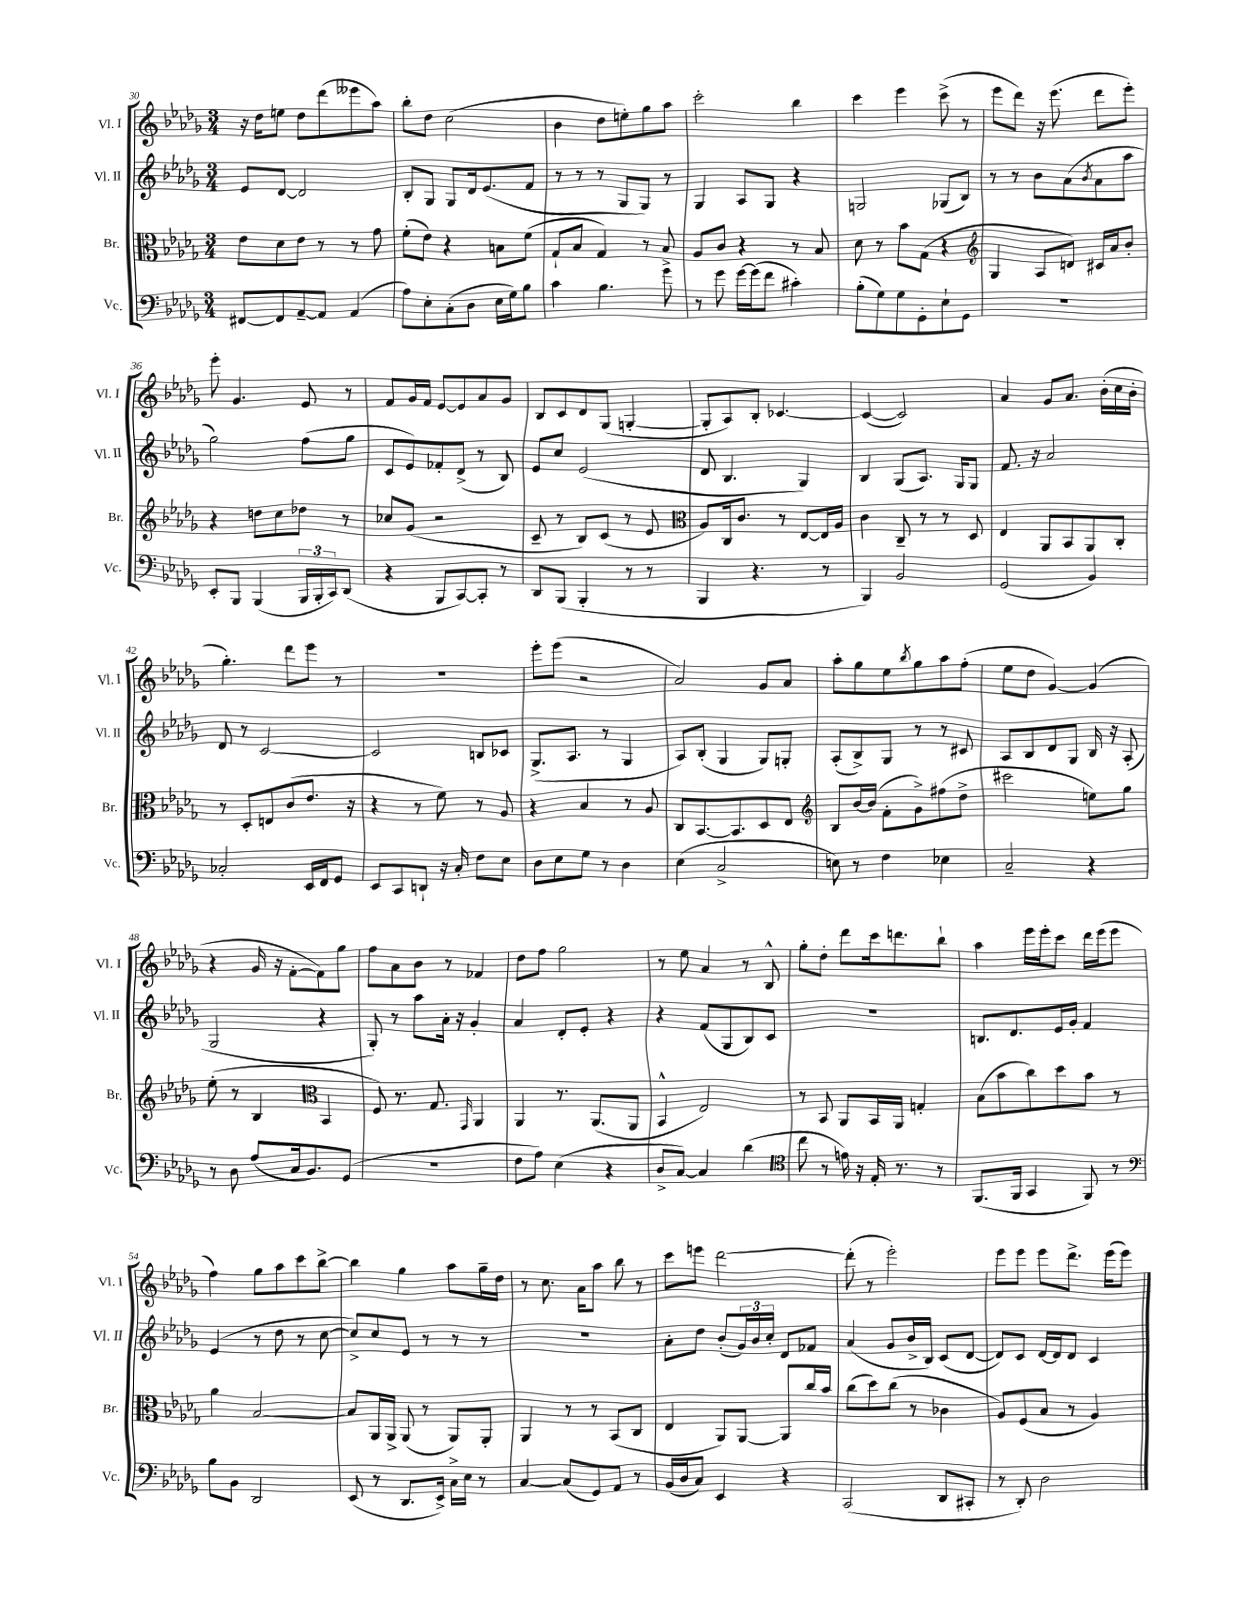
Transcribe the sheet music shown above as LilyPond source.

<<
\new StaffGroup <<
\new Staff = "s0" \with { instrumentName = "Vl. I" shortInstrumentName = "Vl. I" } {
    \clef treble \key des \major \numericTimeSignature \time 3/4
    r16 des''16 e''8 des''8 des'''8( eeses'''8 aes''8) |
    bes''8-. des''8 c''2( |
    bes'4 des''8 e''8-.) ges''8 aes''8 |
    c'''2-. bes''4 |
    c'''4 ees'''4 c'''8->( r8 |
    ees'''8 des'''8) r16 ees'''8.( des'''8 ees'''8-.) |
    ees'''8-. ges'4. ees'8 r8 |
    f'8 ges'16 f'16 ees'8~ ees'8 aes'8 ges'8 |
    bes8 c'8 des'8 ges8( g4~-. |
    g8-. aes8) bes8-. ces'4.~ |
    ces'4~( ces'2) |
    aes'4 ges'8 aes'8. bes'16-.( c''16 bes'16-. |
    ges''4.-.) des'''8 ees'''8 r8 |
    R2. |
    ees'''8-. ees'''8( r2 |
    aes'2) ges'8 aes'8 |
    aes''8-. ges''8 ees''8 \acciaccatura { bes''8 } ges''8 aes''8 f''8-.( |
    ees''8 des''8 ges'4~) ges'4( |
    r4 ges'16 r16 f'8~-. f'8) ges''8 |
    f''8 aes'8 bes'8 r8 fes'4 |
    des''8 f''8 ges''2 |
    r8 ees''8 aes'4 r8 bes8-^ |
    ges''8-. des''8-. des'''8 c'''16 d'''8. bes''8-! |
    aes''4 ees'''16 ees'''16-. c'''8 des'''16 ees'''16( ees'''8 |
    f''4) ges''8 aes''8 c'''8 bes''8~-> |
    bes''4 ges''4 aes''8 ges''16-- des''16 |
    r8 c''8. aes'16 aes''8 bes''8 r8 |
    c'''8 e'''8 des'''2~ |
    des'''8-.( r8 ees'''2-.) |
    ees'''8 ees'''8 ees'''8 des'''8.-> ees'''16( ees'''8) \bar "|." |
}
\new Staff = "s1" \with { instrumentName = "Vl. II" shortInstrumentName = "Vl. II" } {
    \clef treble \key des \major \numericTimeSignature \time 3/4
    ees'8 des'8~ des'2 |
    bes8-. ges8 ges8 des'16 ees'8.( f'8 |
    r8 r8 r8 ges8 ges8) r8 |
    ges4 aes8 ges8 r4 |
    g2 ges8( bes8) |
    r8 r8 bes'8 aes'8( \acciaccatura { bes'8 } aes'8 aes''8 |
    ges''2) f''8( ges''8 |
    c'8 ees'8) fes'8-. des'8->( r8 bes8) |
    ees'8 c''8 ees'2( |
    des'8 bes4. ges4) |
    bes4 ges8( aes8.) ges16 ges8 |
    f'8. r16 aes'2 |
    des'8 r8 c'2~ |
    c'2 b8 ces'8 |
    ges8.->( aes8. r8 ges4 |
    aes8) bes8-.( ges4 ges8) g8-. |
    aes8-.( bes8->) ges8 r8 r8 cis'8 |
    aes8 bes8 des'8 ges8 bes16 r16 aes8-.( |
    ges2 r4 |
    ges8-.) r8 aes''8 aes'16-. r16 ges'4-. |
    aes'4 des'8-. ees'8-. r4 |
    r4 f'8( ges8 bes8) c'8 |
    R2. |
    b8. des'8. ees'16 ges'16-. f'4 |
    ees'4( r8 des''8 r8 c''8~ |
    c''8->) c''8 ees'8 r8 r8 r8 |
    R2. |
    aes'8-. des''8 bes'8-.( \tuplet 3/2 { ges'16) bes'16 c''16-. } des'8 fes'8 |
    aes'4( ges'8 bes'16-> bes16) c'8( des'8~ |
    des'8) c'8 des'16~ des'16 des'8 c'4 \bar "|." |
}
\new Staff = "s2" \with { instrumentName = "Br." shortInstrumentName = "Br." } {
    \clef alto \key des \major \numericTimeSignature \time 3/4
    ees'8 des'8 ees'8 r8 r8 ges'8 |
    f'8-.( ees'8) r4 b8 f'8( |
    ges8-! bes8 ges4) r8 bes8 |
    aes8 c'8 r4 r8 bes8 |
    des'8 r8 bes'8 ges8( r4 |
    \clef treble ges4 aes8 d'8) cis'16 aes'16 bes'8-. |
    r4 d''8 c''8 des''8 r8 |
    ces''8 ges'8( r2 |
    c'8-- r8 bes8) c'8( r8 ees'8 |
    \clef alto aes8) c16 c'8. r8 ees8~ ees16 aes16 |
    c'4 c8-- r8 r8 des8 |
    ees4 aes,8 bes,8 aes,8 c8-. |
    r8 des8-. e8 c'8( ees'8. r16 |
    r4 r8 f'8) r8 aes8 |
    r4 bes4 r8 aes8 |
    c8 bes,8.~ bes,8. des8 ees8 |
    \clef treble bes8 bes'16~ bes'16( f'8-. ges'8->) fis''8( des''8-> |
    cis'''2 e''8) ges''8 |
    ees''8-.( r8 bes4 \clef alto bes,4 |
    f8) r8. ges8. \grace { ges,16 } aes,4 |
    aes,4 r8. aes,8.( aes,8 |
    bes,4-^ ees2) |
    r8 bes,8 aes,8 bes,16 aes,16 g4-. |
    bes8( bes'8 c''8) des''8 bes'8 r8 |
    aes'4 bes2~ |
    bes8 aes,16 aes,16-> aes,8( r8 aes,8) aes,8-. |
    aes,4 r8 r8 bes,8( c8 |
    ees4 aes,8) aes,8~ aes,8 c''16 bes'16 |
    c''8( des''8) c''8( r8 ces'4 |
    aes8) f8( bes8 r8 aes4) \bar "|." |
}
\new Staff = "s3" \with { instrumentName = "Vc." shortInstrumentName = "Vc." } {
    \clef bass \key des \major \numericTimeSignature \time 3/4
    fis,8~ fis,8 aes,8~-- aes,8 aes,4( |
    aes8) ees8-. c8-.( des8 ees16 ges16) bes8 |
    c'4 bes4. ges'8-> |
    r8 ges'8 ges'16~ ges'16( f'8 cis'4-.) |
    bes8-.( ges8) ges8 ges,8-. ees8-! ges,8 |
    R2. |
    ees,8-. bes,,8 bes,,4( \tuplet 3/2 { bes,,16 bes,,16-. c,16) } des,8( |
    r4 bes,,8 c,8~) c,8-. r8 |
    des,8 bes,,8( bes,,4-. r8 r8 |
    bes,,4 r4. r8 |
    bes,,4) bes,2 |
    ges,2( bes,4) |
    ces2-. ees,16 f,16 ges,8 |
    ees,8 c,8 d,8-! r16 c16-. f8 ees8 |
    des8 ees8 ges8 r8 des4 |
    ees4( c2-> |
    e8) r8 f4 ees4 |
    c2-- r4 |
    r8 des8 aes8( c16 bes,8.) ges,8( |
    R2. |
    f8 aes8) ees4( r4 |
    des8-> c8~) c4 des'4( |
    \clef tenor c''8 r8 e'16) r16 ees16-. r8. r8 |
    f,8.( f,16 ges,4 f,8) r8 |
    \clef bass bes8 bes,8 des,2 |
    ees,8( r8 des,8. ees,16->) c16-> ees16 r8 |
    c4~ c8( ges,8) aes,8 r8 |
    bes,16( des16 c8) ees,4 r4 |
    c,2( des,8 cis,8-. |
    r8 des,8-.) des2 \bar "|." |
}
>>
>>
\layout { \context { \Score currentBarNumber = #30 } }
